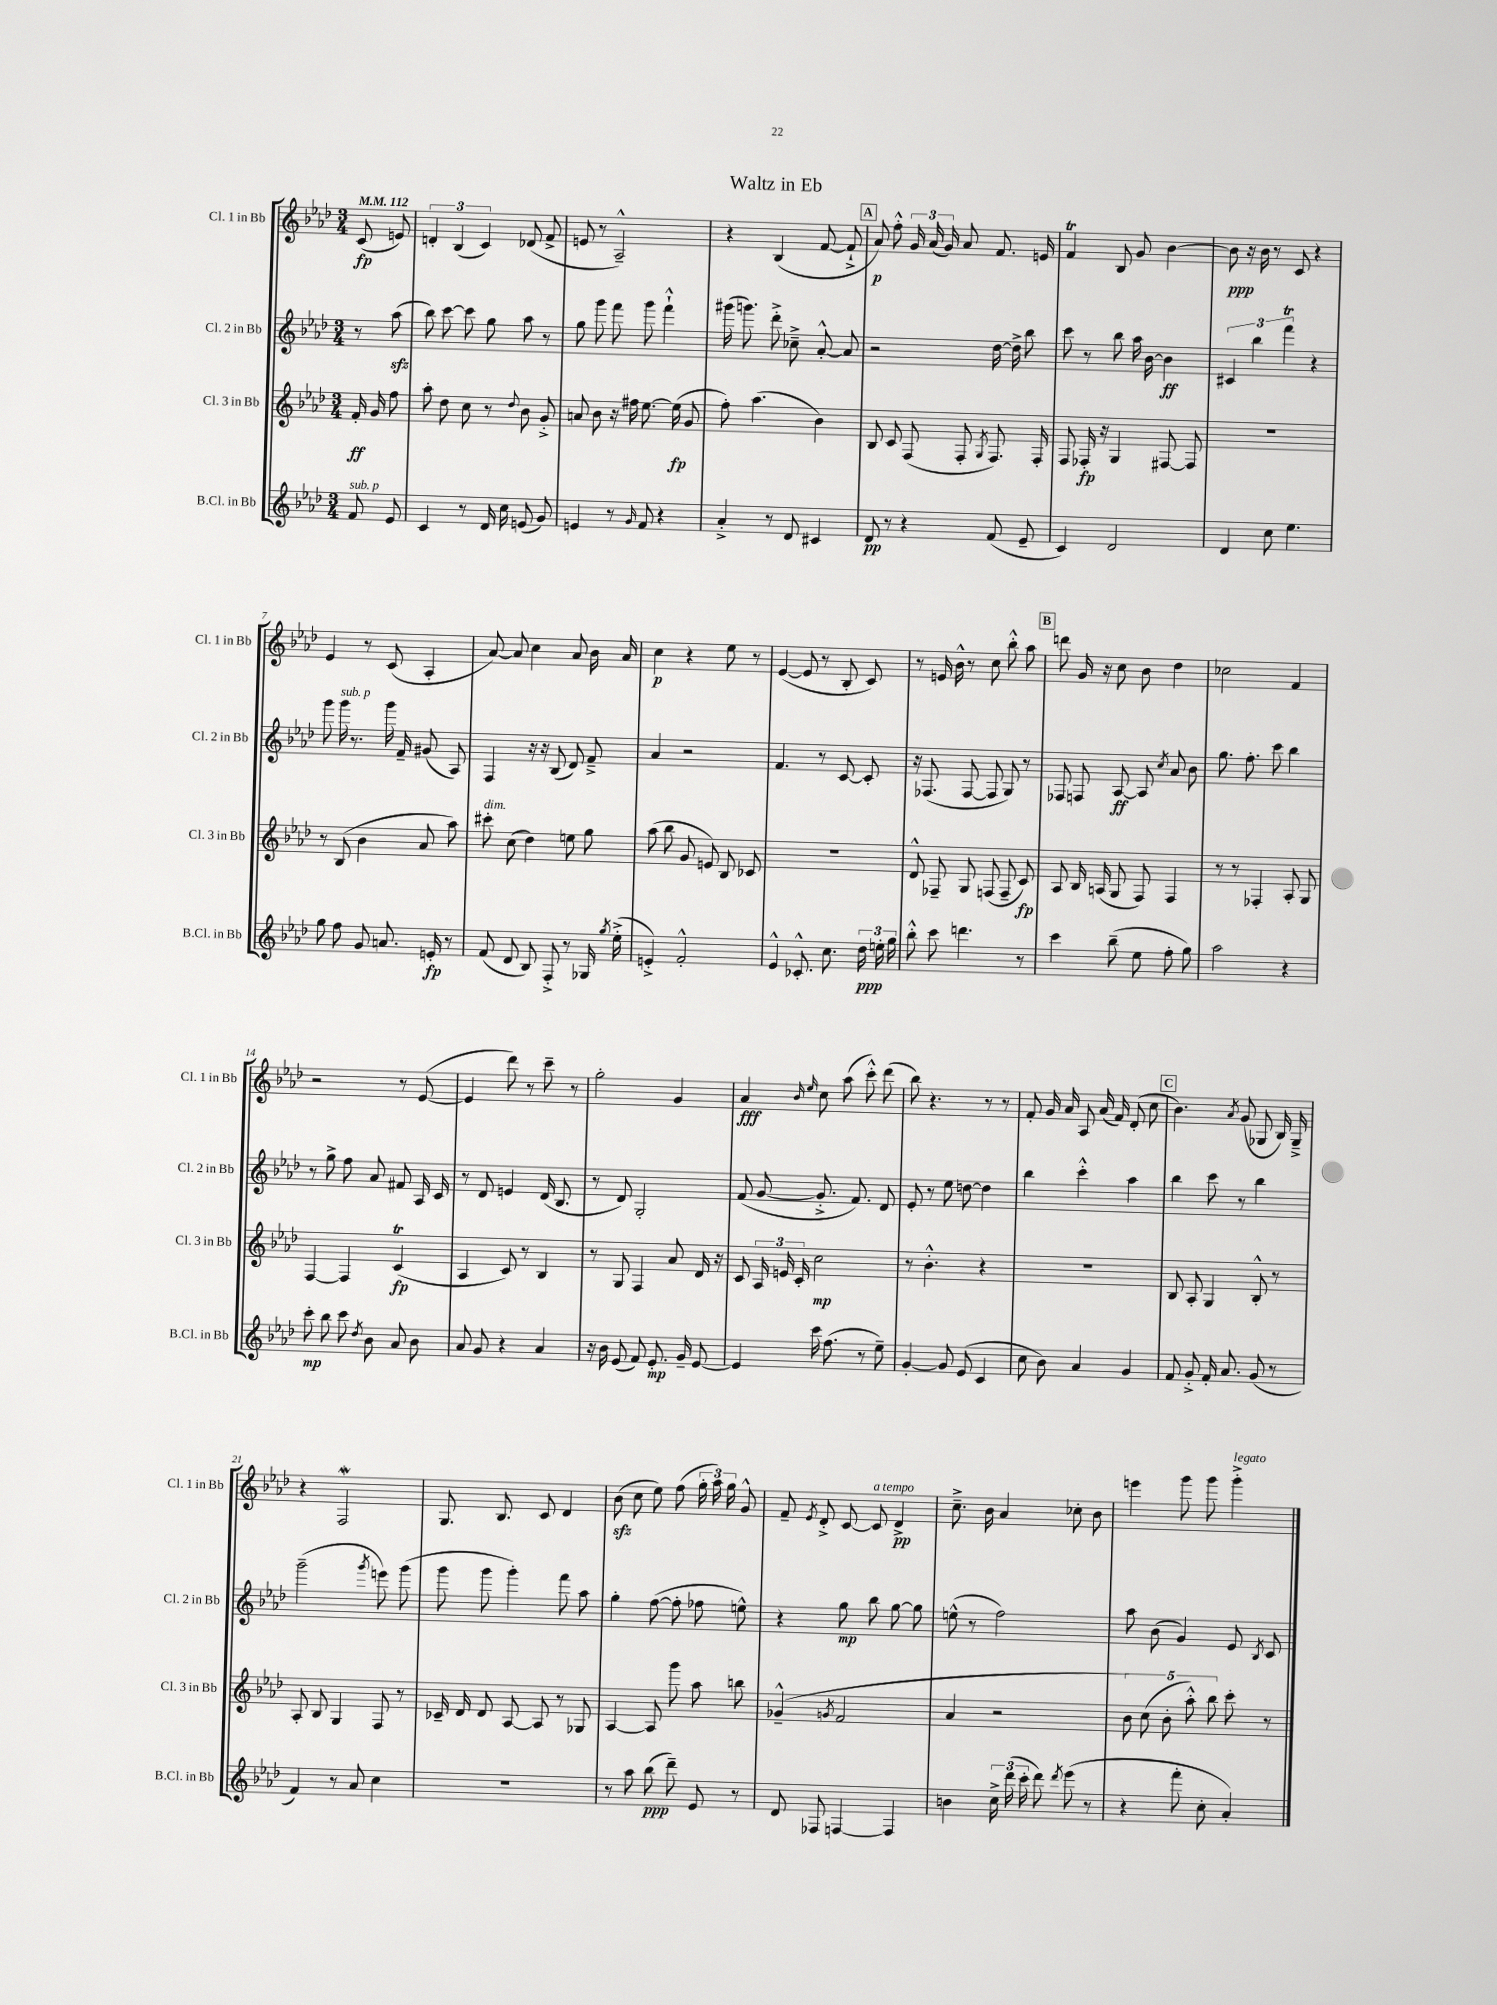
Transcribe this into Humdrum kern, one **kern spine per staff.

**kern	**kern	**kern	**kern
*staff4	*staff3	*staff2	*staff1
*clefG2	*clefG2	*clefG2	*clefG2
*k[b-e-a-d-]	*k[b-e-a-d-]	*k[b-e-a-d-]	*k[b-e-a-d-]
*M3/4	*M3/4	*M3/4	*M3/4
*MM112	*MM112	*MM112	*MM112
8f	16f'	8r	(8c
.	16g	.	.
8e-	8ff	(8aa-	8e)
=	=	=	=
4c	8aa-'	8bb-)	6d'
.	8dd-	[8ccc	.
.	.	.	(6B-
8r	8cc	8ccc]	.
.	.	.	6c)
16d-	8r	8gg	.
16cc	.	.	.
.	8qqdd-	.	.
(8e	8b-	8aa-	(8d-
8g)	8g'^	8r	8f^
=	=	=	=
4e	8a	8gg	8e
.	8b-	8ggg	8r
8r	16r	8fff	2A-~^^)
.	16ff#	.	.
16qqg	.	.	.
8f	[8.ee-	8ggg	.
4r	.	4fff`^^	.
.	(16ee-]	.	.
.	8g	.	.
=	=	=	=
4a-'^	8ff')	(16ggg#	4r
.	.	8.ggg)	.
.	(4.aa-	.	.
8r	.	8ddd-'^	(4B-
8d-	.	8cc-~^	.
4c#	4b-)	[8a-'^^	[8f
.	.	8a-]	8f`^]
=	=	=	=
8d-	8B-	2r	8a-)
8r	8c	.	8ff'^^
4r	(8F	.	24g
.	.	.	(24a-
.	.	.	24g)
.	8F'	.	8a-
.	8qG	.	.
(8f	8.F)	[16dd-	8.f
.	.	16dd-^]	.
8e-~	.	8bb-	.
.	16F'	.	16e
=	=	=	=
4c)	8F	8ccc	4f
.	16F-'	8r	.
.	16r	.	.
2d-	4G	8bb-	8B-
.	.	16aa-	8g
.	.	[16b-	.
.	[8F#	4b-]	[4b-
.	8F#]	.	.
=	=	=	=
4d-	2.r	6c#	8b-]
.	.	.	16r
.	.	6bb-	.
.	.	.	16b-
8cc	.	.	8r
.	.	6fff	.
4.ee-	.	.	8c
.	.	4r	4r
=	=	=	=
8gg	8r	8ggg	4e-
8ff	(8B-	16ggg	.
.	.	8.r	.
8g	4b-	.	8r
8.a	.	16ggg	(8c
.	.	16f~	.
.	8a-	(8g#	4A-'
16e'	.	.	.
8r	8aa-)	8A-)	.
=	=	=	=
(8f	8ccc#'	4F	[8a-)
8d-	(8cc	.	8a-]
8B-)	4dd-)	16r	4cc
.	.	16r	.
8F'^	.	(8B-	.
8r	8ee	8d-)	8a-
16G-	8gg	8f~^	16b-
8qgg	.	.	.
(16ee-'^	.	.	16a-
=	=	=	=
4e'^)	(8aa-	4a-	4cc
.	8bb-	.	.
2f'^^	8g	2r	4r
.	8e)	.	.
.	8B-	.	8ee-
.	8c-	.	8r
=	=	=	=
4e-^^	2.r	4.f	([4e-
8.c-'^^	.	.	8e-]
.	.	8r	8r
8.cc	.	.	.
.	.	[8c	8B-'
24dd-	.	8c']	8c)
24ee'	.	.	.
24gg	.	.	.
=	=	=	=
8bb-'^^	8d-^^	16r	8r
.	.	(8.F-	.
8ccc	8F-~	.	16e
.	.	.	16b-^^
4.ddd	8G	[8F-	8r
.	(8F	8F-]	8cc
.	8F~	8G)	8bb-'^^
8r	8c)	8r	8aa-
=	=	=	=
4ccc	8A-	8F-	8ddd
.	16B-	8F	16g
.	(16A	.	16r
(8bb-~	8G	[8A-	8cc
8ee-	8F)	8A-]	8b-
.	.	8qcc	.
8ff'	4F	8a-	4dd-
8gg)	.	8b-	.
=	=	=	=
2aa-	8r	8.gg	2cc-
.	8r	.	.
.	.	8.ff'	.
.	4F-'	.	.
.	.	8ccc	.
4r	8A-'	4bb-	4f
.	8G	.	.
=	=	=	=
8ccc'	[4F	8r	2r
8bb-	.	8gg^	.
8ccc	4F]	8ff	.
8qdd-	.	.	.
8b-	.	8a-	.
8a-	(4c	8f#	8r
8b-	.	16A-	([8e-
.	.	16c	.
=	=	=	=
8a-	4A-	8r	4e-]
8g	.	8d-	.
4r	8c)	4e	8ddd-)
.	8r	.	8r
4a-	4B-	(16d-	8ccc~
.	.	8.B-	.
.	.	.	8r
=	=	=	=
16r	8r	8r	2gg'
16b-	.	.	.
(8e-	8G	8d-)	.
8f)	4F	2G'	.
8.e-'	.	.	.
.	8a-	.	4g
16g~	.	.	.
[8e-	16d-	.	.
.	16r	.	.
=	=	=	=
4e-]	8c	(8f	4a-
.	24A-	[8g	.
.	24e	.	.
.	24c'	.	.
.	.	.	16qqb-
.	.	.	16qqee-
16ccc	2cc	8.g'^]	8cc
(8.ff	.	.	.
.	.	.	(8aa-
.	.	8.f)	.
8r	.	.	8ccc'^^)
8ee-~)	.	8d-	(8ddd-
=	=	=	=
[4g'	8r	8e-'	8bb-)
.	4.b-'^^	8r	4.r
8g]	.	8ee-	.
(8e-	.	[8dd	.
4c	4r	4dd]	8r
.	.	.	8r
=	=	=	=
8cc	2.r	4bb-	8f'
8b-)	.	.	16g
.	.	.	16a-
4a-	.	4ccc'^^	8A-
.	.	.	(16a-
.	.	.	16f)
4g	.	4aa-	(8d-'
.	.	.	8cc
=	=	=	=
8f	8B-	4bb-	4.b-)
8g'^	8A-'	.	.
16f'	4G	8ccc	.
8.a-	.	.	.
.	.	.	8qa-
.	.	8r	(8g
(8g	8B-'^^	4bb-	8G-
8r	8r	.	16B-)
.	.	.	16G-~^
=	=	=	=
4f)	8A-'	(2ggg~	4r
.	8B-	.	.
8r	4G	.	2F
8a-	.	.	.
.	.	8qggg	.
4cc	8F	8eee)	.
.	8r	(8ggg	.
=	=	=	=
2.r	16c-~	8ggg	8.G
.	16d-	.	.
.	8d-	8ggg	.
.	.	.	8.B-
.	[8A-	4ggg')	.
.	8A-]	.	8c
.	8r	8fff	4d-
.	8G-	8aa-	.
=	=	=	=
8r	[4A-	4gg'	(8b-
8aa-	.	.	8cc
(8bb-	8A-]	([8ff	8ee-)
8ddd-~)	8ggg	8ff']	(8ff
8e-	8aa-	8ff-	24gg'
.	.	.	24aa-)
.	.	.	24gg
8r	8bb	8ee^^)	8g^^
=	=	=	=
8d-	(4g-~^^	4r	8f~
.	.	.	8qe-
8F-	.	.	8d-'^
.	8qg	.	.
[4F	2f	8gg	[8c
.	.	8bb-	8c]
4F]	.	[8gg	4d-^
.	.	8gg]	.
=	=	=	=
4b	4a-	(8ee^^	8.cc~^
.	.	8r	.
.	.	.	16b-
24cc^	2r	2ff)	4a-
(24ddd-	.	.	.
24ccc'	.	.	.
8ddd-)	.	.	.
8qddd-	.	.	.
(8eee-	.	.	8cc-'
8r	.	.	8b-
=	=	=	=
4r	10b-)	8aa-	4eee
.	(10cc	.	.
.	.	(8b-	.
.	10b-'	.	.
8fff'	.	4g)	8ggg
.	10aa-'^^)	.	.
8cc'	.	.	8ggg
.	10bb-	.	.
4a-')	8ccc'	8e-	4ggg'^
.	.	8qB-	.
.	8r	8c	.
==	==	==	==
*-	*-	*-	*-
